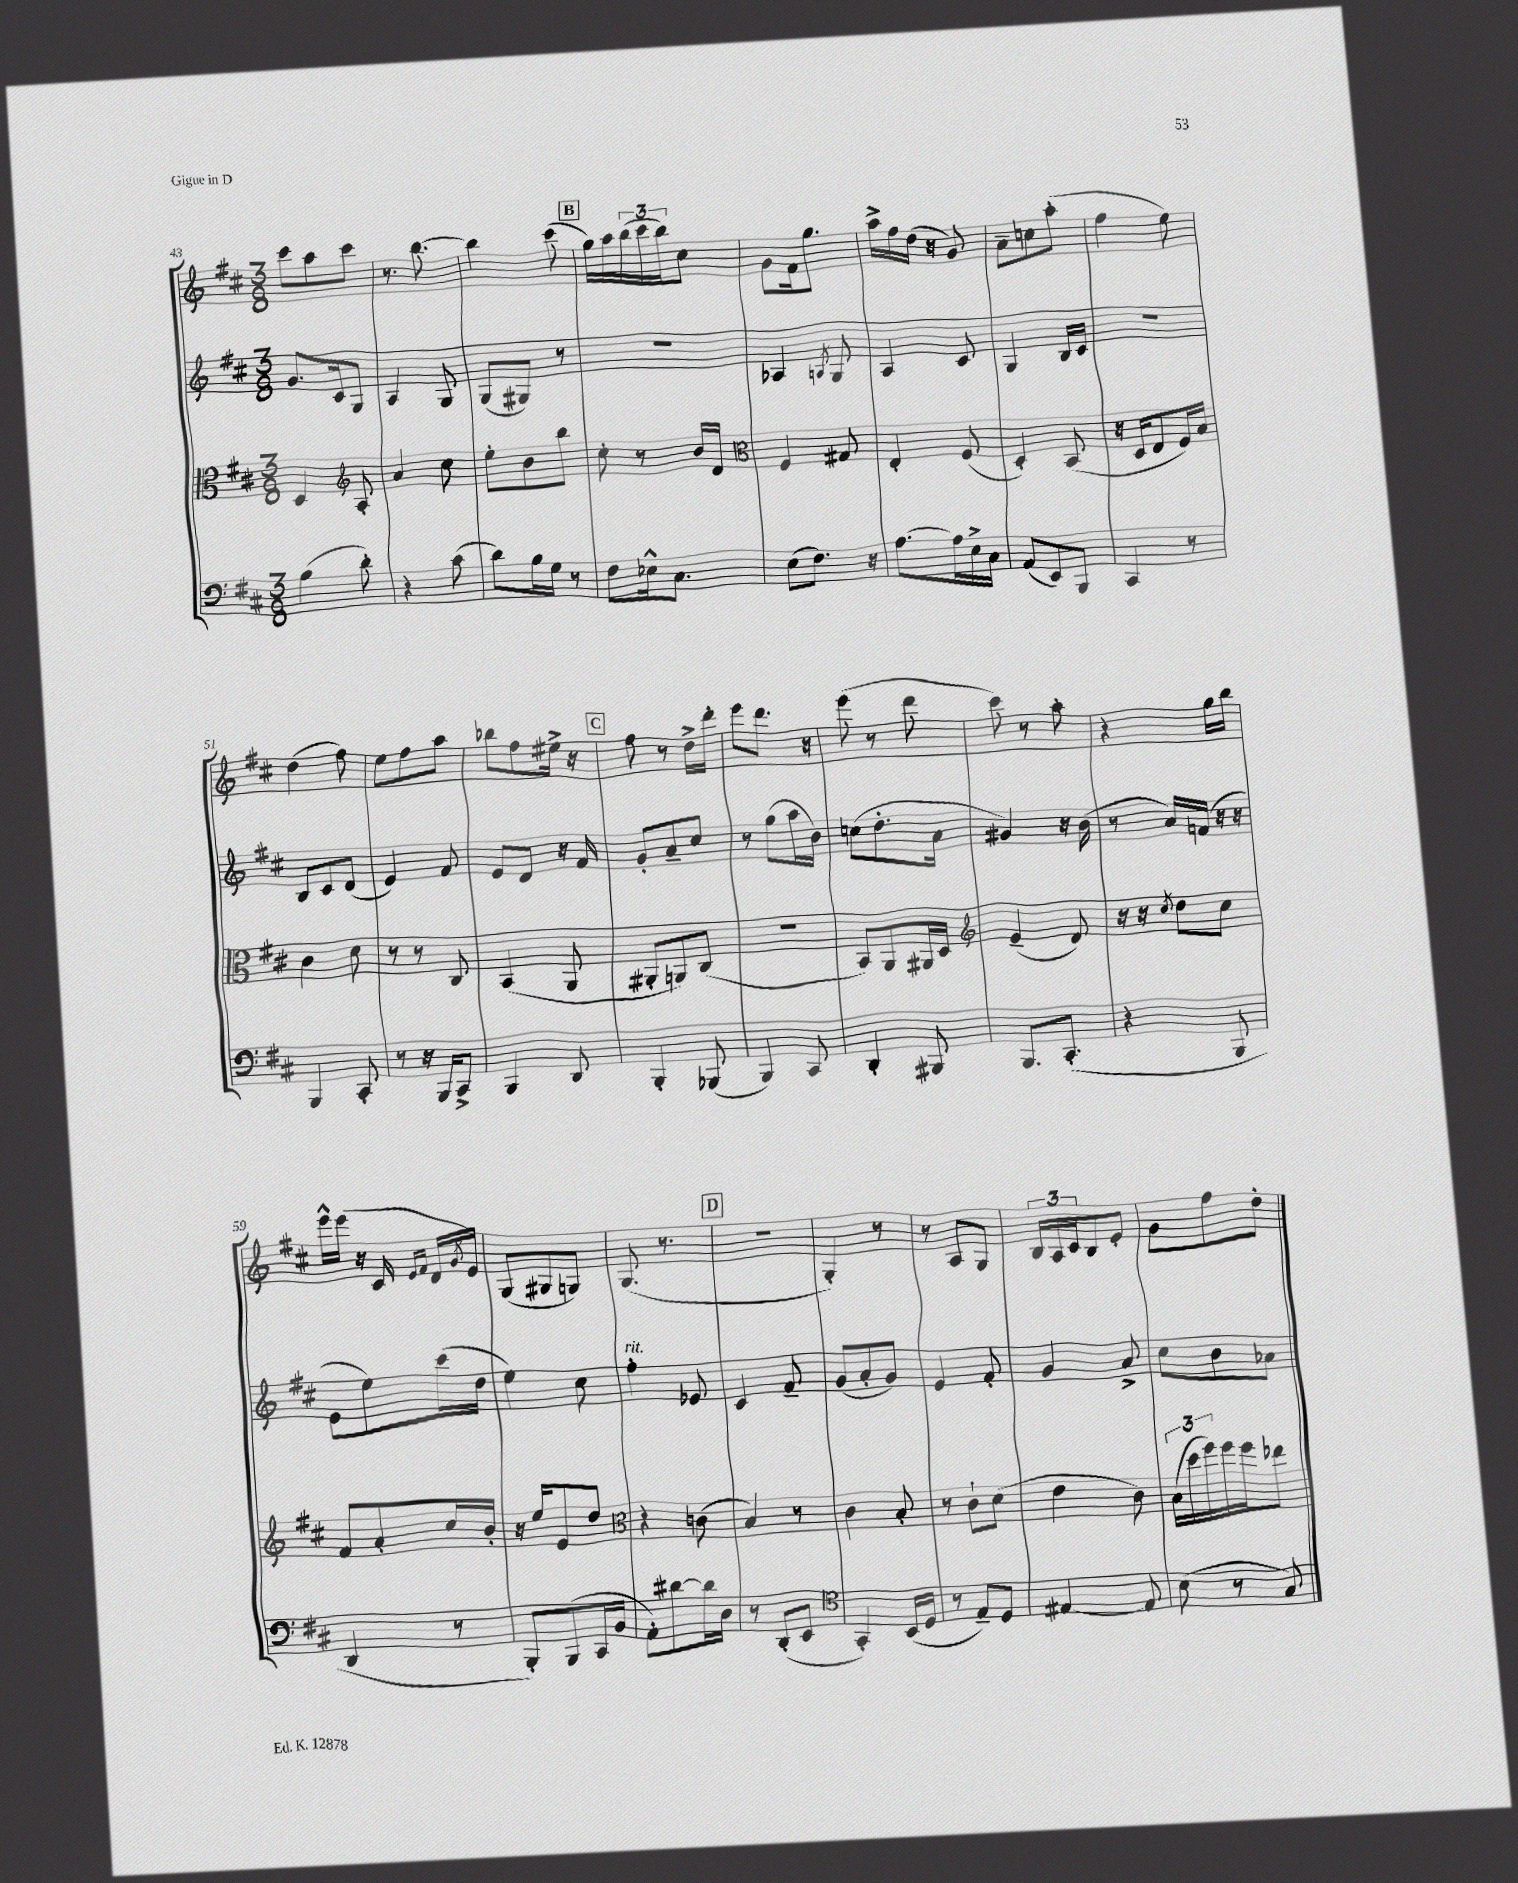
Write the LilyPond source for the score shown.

<<
\new StaffGroup <<
\new Staff = "s0" {
    \clef treble \key d \major \numericTimeSignature \time 3/8
    cis'''8 a''8 cis'''8 |
    r8. b''8.~ |
    b''4 cis'''8( |
    \mark \markup { \box "B" } g''16) a''16 \tuplet 3/2 { b''16( cis'''16 b''16) } cis''8 |
    g'8 fis'16 g''8. |
    a''16-> fis''16 d''16( r16 g'8) |
    a'8-- c''8 a''8-.( |
    fis''4 e''8) |
    d''4( fis''8) |
    e''8 fis''8 a''8 |
    bes''8 fis''8 eis''16-> r16 |
    \mark \markup { \box "C" } fis''8 r8 d''16-> d'''16-. |
    e'''8 d'''8. r16 |
    e'''8( r8 d'''8 |
    cis'''8) r8 a''8-. |
    r4 g''16 b''16 |
    e'''16-^ e'''16( r16 cis'16 \grace { e'16 fis'16 } d'16 \acciaccatura { g'8 } e'16) |
    g8( gis8 g8) |
    g8.( r8. |
    \mark \markup { \box "D" } R4. |
    g4-.) r8 |
    r8 a8 g8 |
    \tuplet 3/2 { b16 a16 cis'16 } b8 e'8-. |
    g'8 fis''8 d''8-. \bar "|." |
}
\new Staff = "s1" {
    \clef treble \key d \major \numericTimeSignature \time 3/8
    g'8. cis'16 g8 |
    a4 g8 |
    g8( gis8) r8 |
    \mark \markup { \box "B" } r4. |
    aes4 \acciaccatura { a8 } g8 |
    a4 cis'8 |
    g4 b16 cis'16 |
    R4. |
    b8 cis'8 d'8( |
    e'4) fis'8 |
    e'8 d'8 r16 fis'16 |
    \mark \markup { \box "C" } g'8-. a'8-- cis''8 |
    r8 g''8( a''16 b'16) |
    c''8( d''8.-. a'16 |
    gis'4) r16 b'16( |
    r8 a'16) f'16( r16 r16 |
    e'8 e''8) cis'''16( d''16 |
    e''4) cis''8 |
    fis''4-.^\markup { \italic "rit." } ees'8 |
    \mark \markup { \box "D" } cis'4 fis'8-- |
    g'8( a'8-. g'8) |
    e'4 fis'8-. |
    g'4 a'8-> |
    cis''8 b'8 aes'8 \bar "|." |
}
\new Staff = "s2" {
    \clef alto \key d \major \numericTimeSignature \time 3/8
    d4 \clef treble a8-. |
    a'4 cis''8 |
    e''8-. b'8 b''8 |
    \mark \markup { \box "B" } cis''8-. r8 b'16 d'16 |
    \clef alto fis4 gis8 |
    e4-. fis8( |
    d4-.) b,8( |
    r16 d16 e8 fis16) b16 |
    cis'4 d'8 |
    r8 r8 cis8 |
    b,4( a,8 |
    \mark \markup { \box "C" } ais,8-. a,8) cis8( |
    R4. |
    b,8) a,8 ais,16 d16 |
    \clef treble e'4--( d'8) |
    r16 r16 \acciaccatura { cis''8 } d''8 cis''8 |
    fis'8 a'8-. cis''16 b'16-. |
    r16 e''16 e'8 d''8 |
    \clef alto r4 c'8( |
    \mark \markup { \box "D" } b4) r8 |
    cis'4 b8-. |
    r8 cis'8-! d'8( |
    e'4 cis'8) |
    \tuplet 3/2 { b16( d''16 fis''16) } fis''16 fis''16 ees''8 \bar "|." |
}
\new Staff = "s3" {
    \clef bass \key d \major \numericTimeSignature \time 3/8
    b4( d'8-.) |
    r4 cis'8( |
    d'8) b16 g16 r8 |
    \mark \markup { \box "B" } fis8 ees16-^ cis8. |
    e8( fis8.) r16 |
    a8.~ a16 e16-> cis16 |
    a,8( e,8) b,,8 |
    cis,4 r8 |
    b,,4 cis,8-. |
    r8 r16 b,,16 cis,8-> |
    b,,4 d,8 |
    \mark \markup { \box "C" } b,,4-. bes,,8( |
    b,,4) cis,8 |
    d,4-. bis,,8 |
    b,,8. cis,8.-.( |
    r4 b,,8 |
    d,4 r8 |
    b,,8-.) b,,8( cis,16 b,16 |
    a,8-.) dis'8~ dis'16 d16 |
    \mark \markup { \box "D" } r8 d,8-.( e,8 |
    \clef tenor g,4-.) b,16( d16 |
    r8 e8--) d8 |
    eis4~ eis8 |
    b8( r8 g8) \bar "|." |
}
>>
>>
\layout { \context { \Score currentBarNumber = #43 } }
